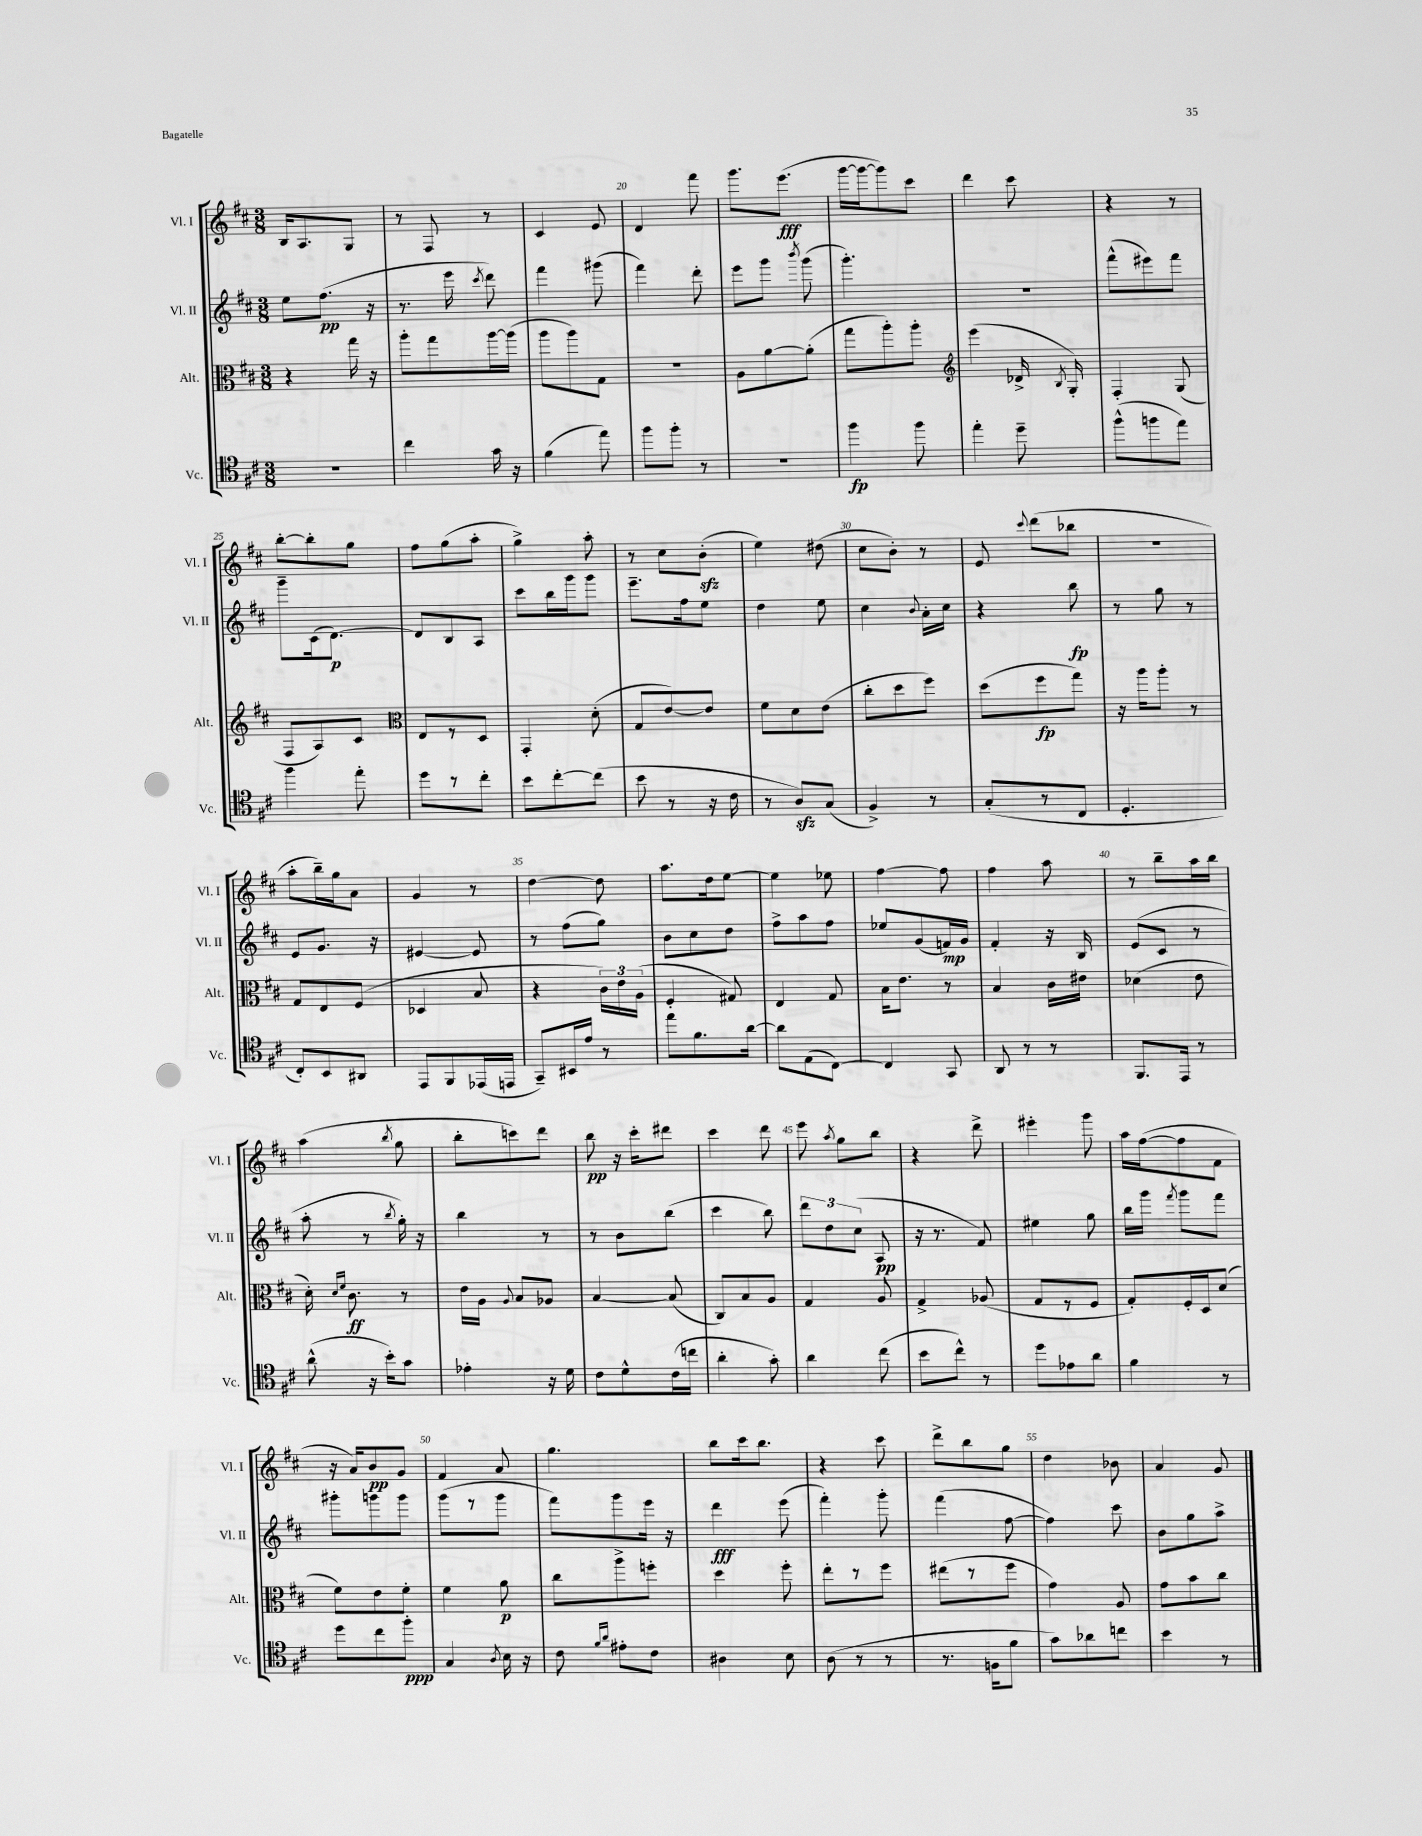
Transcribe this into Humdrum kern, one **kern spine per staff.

**kern	**kern	**kern	**kern
*staff4	*staff3	*staff2	*staff1
*clefC4	*clefC3	*clefG2	*clefG2
*k[f#c#]	*k[f#c#]	*k[f#c#]	*k[f#c#]
*M3/8	*M3/8	*M3/8	*M3/8
4.r	4r	8ee	16B
.	.	.	8.A
.	.	(8.ff#	.
.	16gg	.	8G
.	16r	16r	.
=	=	=	=
4cc#	8aa'	8.r	8r
.	8gg	.	8F#
.	.	16eee	.
.	.	8qccc#	.
16g	[16aa	8ddd)	8r
16r	(16aa]	.	.
=	=	=	=
(4f#	8aa	4fff#	4c#
.	8aa)	.	.
8ee)	8G	(8ggg#	8e
=	=	=	=
8ff#	4.r	4fff#)	4d
8ff#'	.	.	.
8r	.	8ddd'	8fff#
=	=	=	=
4.r	8A	8eee	8.ggg
.	[8a	8ggg	.
.	.	.	(8.eee
.	.	8qbbb	.
.	(8a']	(8ggg	.
=	=	=	=
4ff#	8gg	4.ggg')	[16ggg
.	.	.	16ggg_
.	8aa')	.	8ggg])
8ff#	8aa'	.	8ccc#
=	=	=	=
*	*clefG2	*	*
4ee'	(4eee	4.r	4ddd
8dd~	16d-^	.	8ccc#
.	8qB	.	.
.	16G')	.	.
=	=	=	=
(8ff#^^	4F#'	(8fff#^^	4r
8ff	.	8eee#)	.
8ee)	(8G	8fff#	8r
=	=	=	=
4ff#	8F#	8ggg~	[8bb'
.	8A)	(16c#	8bb']
.	.	[8.d)	.
8ee'	8c#	.	8gg
=	=	=	=
*	*clefC3	*	*
8dd	8E	8d]	8ff#
8r	8r	8B	(8gg
8cc#'	8D	8A	8aa'
=	=	=	=
8b	4GG'	8ccc#	4gg^)
[8cc#'	.	16bb	.
.	.	16ggg	.
(8cc#]	(8d'	8ggg	8aa'
=	=	=	=
8b	8G	8.eee~	8r
8r	[8e)	.	8cc#
.	.	16ff#	.
16r	8e]	8ee	(8b'
16c#	.	.	.
=	=	=	=
8r	8f#	4dd	4ee)
8A)	8d	.	.
(8G	(8e	8ee	(8dd#
=	=	=	=
4F#^)	8cc#'	4cc#	8cc#
.	8dd	.	8b')
.	.	8qqb	.
8r	8ff#)	16a'	8r
.	.	16cc#	.
=	=	=	=
(8G'	(8dd	4r	8e
.	.	.	8qqccc#
8r	8ff#	.	(8ddd
8C#	8gg)	8bb	8bb-
=	=	=	=
4.D'	16r	8r	4.r
.	16aa	.	.
.	8aa'	8gg	.
.	8r	8r	.
=	=	=	=
8C#')	8G	8e	8aa'
8BB	8E	8.g	16bb~)
.	.	.	16gg
8AA#	(8F#	.	8a
.	.	16r	.
=	=	=	=
8EE	4D-	[4e#	4g
8FF#	.	.	.
(16EE-	8B	8e#]	8r
16EE	.	.	.
=	=	=	=
8GG~)	4r	8r	[4dd
16BB#	.	(8ff#	.
16e	.	.	.
8r	24c#)	8gg)	8dd]
.	24e	.	.
.	(24A	.	.
=	=	=	=
8ee	4F#'	8b	8.aa
8.f#	.	8cc#	.
.	.	.	16dd
.	8G#)	8dd	[8ee
[16a	.	.	.
=	=	=	=
8a]	4E	8ff#^	4ee]
(8E	.	8aa	.
[8C#)	8G	8ff#	8ee-
=	=	=	=
4C#]	16B	8ee-	[4ff#
.	8.e	.	.
.	.	(8g	.
8GG	8r	16f)	8ff#]
.	.	16g	.
=	=	=	=
8AA	4B	4f#'	4ff#
8r	.	.	.
8r	16c#	16r	8aa
.	16e#	16B	.
=	=	=	=
8.FF#	(4d-	(8e	8r
.	.	8c#	8bb~
16EE	.	.	.
8r	8e	8r	16aa
.	.	.	16bb
=	=	=	=
(8a^^	16d')	8aa'	(4aa
.	16qqd	.	.
.	16qqf#	.	.
.	8.c#	.	.
16r	.	8r	.
16b')	.	.	.
.	.	8qbb	8qbb
8g	8r	16gg')	8gg
.	.	16r	.
=	=	=	=
4e-'	16e	4bb	8bb'
.	16A	.	.
.	8qqA	.	.
.	8B	.	8ccc)
16r	8A-	8r	8ddd
16d	.	.	.
=	=	=	=
8c#	[4B	8r	8bb
8d^^	.	8b	16r
.	.	.	16ccc#'
(16c#	(8B]	(8bb	8ddd#
16cc	.	.	.
=	=	=	=
4a'	8C#)	4ccc#	4ccc#
.	8B	.	.
8g')	8A	8bb)	8ddd
=	=	=	=
4a	4G	12ddd	8eee
.	.	12dd	.
.	.	.	8qaa
.	.	.	8gg
.	.	(12cc#	.
(8cc#	8A	8A	8bb
=	=	=	=
8b	4G^	16r	4r
.	.	8.r	.
8cc#^^)	.	.	.
8r	(8A-	8f#)	8ddd^
=	=	=	=
8dd	8G	4ee#	4eee#'
8e-	8r	.	.
8a	8F#	8gg	8ggg
=	=	=	=
4f#	8G')	16bb	16aa
.	.	16ggg	([16ff#
.	.	8qfff#	.
.	16F#'	8ggg	8ff#]
.	16D	.	.
8r	(8d	8fff#	8f#
=	=	=	=
8dd	8f#)	8ggg#'	16r
.	.	.	16a)
8cc#	8e	8ggg	8b
8ff#'	8f#'	8ggg	8g
=	=	=	=
4G	4f#	(8ggg	4f#
.	.	8r	.
8qA	.	.	.
16B	8a	8ggg	8a
16r	.	.	.
=	=	=	=
8c#	8cc#	8fff#)	4.gg
16qqf#	.	.	.
16qqa	.	.	.
8e#'	8aa^	8ggg	.
8c#	8ff'	16eee	.
.	.	16r	.
=	=	=	=
4A#	4dd	4ddd	8bb
.	.	.	16ccc#
.	.	.	8.bb
8B	8ff#'	(8eee	.
=	=	=	=
(8A	8ee'	4fff#')	4r
8r	8r	.	.
8r	8ff#	8ggg'	8ccc#
=	=	=	=
8.r	(8ee#	(4fff#	8ddd^
.	8r	.	8bb
16F	.	.	.
8f#	8ff#	[8ff#	8gg
=	=	=	=
8g)	4g)	4ff#])	4dd
8a-	.	.	.
8cc	8A	8ccc#	8b-
=	=	=	=
4b	8g	8b	4a
.	8b	8gg	.
8r	8cc#	8aa^	8g
==	==	==	==
*-	*-	*-	*-
